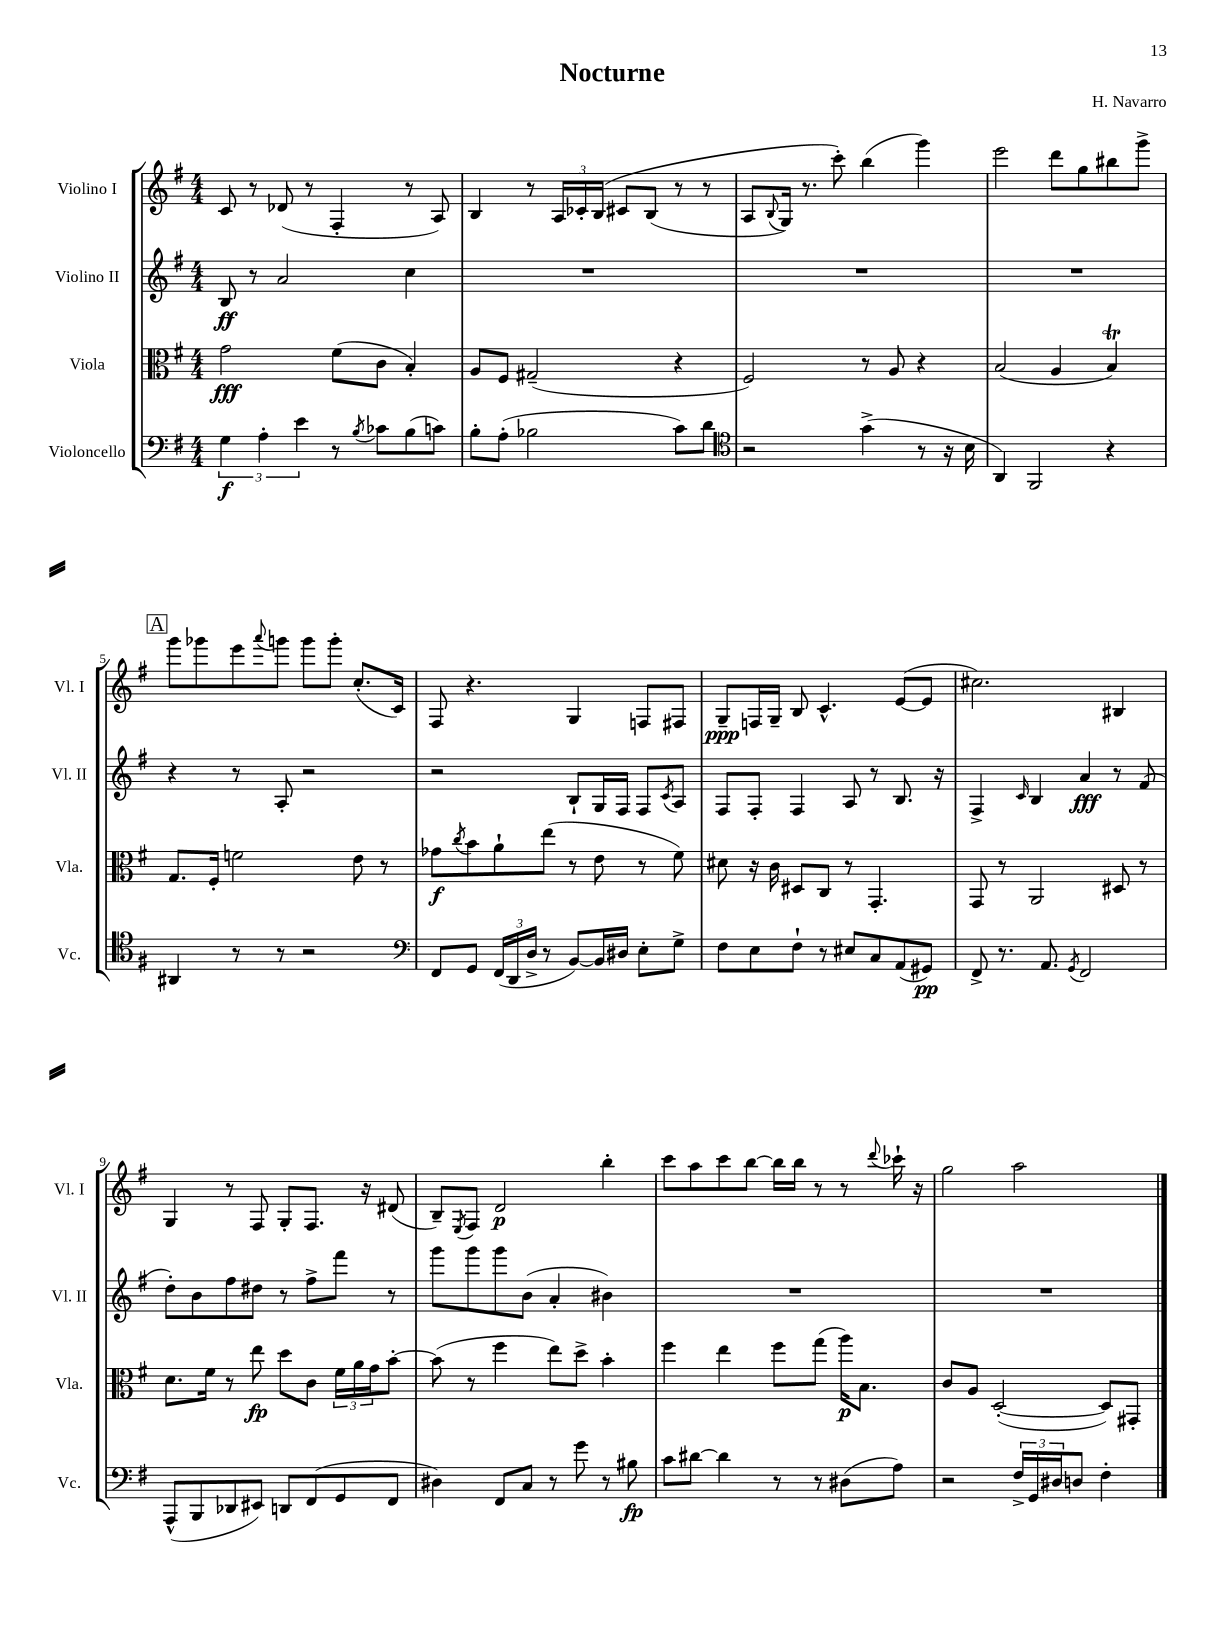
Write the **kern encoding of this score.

**kern	**dynam	**kern	**dynam	**kern	**dynam	**kern	**dynam
*part4	*part4	*part3	*part3	*part2	*part2	*part1	*part1
*staff4	*staff4	*staff3	*staff3	*staff2	*staff2	*staff1	*staff1
*I"Violoncello	*	*I"Viola	*	*I"Violino II	*	*I"Violino I	*
*I'Vc.	*	*I'Vla.	*	*I'Vl. II	*	*I'Vl. I	*
*clefF4	*	*clefC3	*	*clefG2	*	*clefG2	*
*k[f#]	*	*k[f#]	*	*k[f#]	*	*k[f#]	*
*M4/4	*	*M4/4	*	*M4/4	*	*M4/4	*
=1	=1	=1	=1	=1	=1	=1	=1
6G\	f	2g\	fff	8B/	ff	8c/	.
.	.	.	.	8r	.	8r	.
6A'\	.	.	.	.	.	.	.
.	.	.	.	2a/	.	(8d-X/	.
6e\	.	.	.	.	.	.	.
.	.	.	.	.	.	8r	.
8r	.	(8f#\L	.	.	.	4F#'/	.
8qB/	.	.	.	.	.	.	.
8c-X\L	.	8c\J	.	.	.	.	.
(8B\	.	4B'/)	.	4cc\	.	8r	.
8cn\J)	.	.	.	.	.	8A/)	.
=2	=2	=2	=2	=2	=2	=2	=2
8B'\L	.	8A/L	.	1r	.	4B/	.
(8A'\J	.	8F#/J	.	.	.	.	.
2B-X\	.	(2G#X~/	.	.	.	8r	.
.	.	.	.	.	.	24A/LL	.
.	.	.	.	.	.	24c-X'/	.
.	.	.	.	.	.	(24B/JJ	.
.	.	.	.	.	.	8c#X/L	.
.	.	.	.	.	.	(8B/J	.
8c\L)	.	4r	.	.	.	8r	.
8d\J	.	.	.	.	.	8r	.
=3	=3	=3	=3	=3	=3	=3	=3
*clefC4	*	*	*	*	*	*	*
2r	.	2F#/)	.	1r	.	8A/L	.
.	.	.	.	.	.	8qqB/	.
.	.	.	.	.	.	16G/Jk)	.
.	.	.	.	.	.	8.r	.
.	.	.	.	.	.	8ccc'\)	.
(4g^\	.	8r	.	.	.	(4bb\	.
.	.	8A/	.	.	.	.	.
8r	.	4r	.	.	.	4ggg\)	.
16r	.	.	.	.	.	.	.
16B\	.	.	.	.	.	.	.
=4	=4	=4	=4	=4	=4	=4	=4
4AA/)	.	(2B/	.	1r	.	2eee\	.
2FF#/	.	.	.	.	.	.	.
.	.	4A/	.	.	.	8ddd\L	.
.	.	.	.	.	.	8gg\	.
4r	.	4Bt/)	.	.	.	8bb#X\	.
.	.	.	.	.	.	8ggg^\J	.
!!LO:LB:g=z
!!LO:REH:place=s1:t=A
=5	=5	=5	=5	=5	=5	=5	=5
4AA#X/	.	8.G/L	.	4r	.	8ggg\L	.
.	.	.	.	.	.	8ggg-X\	.
.	.	16F#'/Jk	.	.	.	.	.
8r	.	2fn\	.	8r	.	8eee\	.
.	.	.	.	.	.	8qqaaa/	.
8r	.	.	.	8A'/	.	8gggn\J	.
2r	.	.	.	2r	.	8ggg\L	.
.	.	.	.	.	.	8ggg'\J	.
.	.	8e\	.	.	.	(8.cc'/L	.
.	.	8r	.	.	.	.	.
.	.	.	.	.	.	16c/Jk)	.
=6	=6	=6	=6	=6	=6	=6	=6
*clefF4	*	*	*	*	*	*	*
8FF#/L	.	8g-X\L	f	2r	.	8F#/	.
.	.	8qcc/	.	.	.	.	.
8GG/J	.	8b\	.	.	.	4.r	.
(24FF#/LL	.	8a`\	.	.	.	.	.
24DD/	.	.	.	.	.	.	.
24D^/JJ	.	.	.	.	.	.	.
8r	.	(8ee\J	.	.	.	.	.
[8BB/L)	.	8r	.	8B`/L	.	4G/	.
16BB/L]	.	8e\	.	16G/L	.	.	.
16D#X/JJ	.	.	.	16F#/JJ	.	.	.
8E'\L	.	8r	.	8F#/L	.	8Fn/L	.
.	.	.	.	8qc/	.	.	.
8G^\J	.	8f#\)	.	8A/J	.	8F#X/J	.
=7	=7	=7	=7	=7	=7	=7	=7
8F#\L	.	8d#X\	.	8F#/L	.	8G~/L	ppp
8E\	.	16r	.	8F#'/J	.	16Fn/L	.
.	.	16c\	.	.	.	16G~/JJ	.
8F#`\J	.	8D#X/L	.	4F#/	.	8B/	.
8r	.	8C/J	.	.	.	4.c^^/	.
8E#X/L	.	8r	.	8A/	.	.	.
8C/	.	4.GG'/	.	8r	.	.	.
(8AA/	.	.	.	8.B/	.	([8e/L	.
8GG#X/J)	pp	.	.	.	.	8e/J]	.
.	.	.	.	16r	.	.	.
=8	=8	=8	=8	=8	=8	=8	=8
8FF#^/	.	8GG/	.	4F#^/	.	2.cc#X\)	.
8.r	.	8r	.	.	.	.	.
.	.	.	.	16qqc/	.	.	.
.	.	2AA/	.	4B/	.	.	.
8.AA/	.	.	.	.	.	.	.
8qGG/	.	.	.	.	.	.	.
2FF#/	.	.	.	4a/	fff	.	.
.	.	8D#X/	.	8r	.	4B#X/	.
.	.	8r	.	(8f#/	.	.	.
!!LO:LB:g=z
=9	=9	=9	=9	=9	=9	=9	=9
(8AAA^^/L	.	8.d\L	.	8dd'\L)	.	4G/	.
8BBB/	.	.	.	8b\	.	.	.
.	.	16f#\Jk	.	.	.	.	.
8DD-X/	.	8r	.	8ff#\	.	8r	.
8EE#X/J)	.	8ee\	fp	8dd#X\J	.	8F#/	.
8DDn/L	.	8dd\L	.	8r	.	8G'/L	.
(8FF#/	.	8c\J	.	8ff#^\L	.	8.F#/J	.
8GG/	.	24f#\LL	.	8fff#\J	.	.	.
.	.	24a\	.	.	.	.	.
.	.	.	.	.	.	16r	.
.	.	24g\J	.	.	.	.	.
8FF#/J	.	[8b'\J	.	8r	.	(8d#X/	.
=10	=10	=10	=10	=10	=10	=10	=10
4D#X\)	.	(8b\]	.	8ggg\L	.	8B~/L)	.
.	.	.	.	.	.	8qE/	.
.	.	8r	.	8ggg\	.	8F#/J	.
8FF#/L	.	4ff#\	.	8ggg\	.	2d/	p
8C/J	.	.	.	(8b\J	.	.	.
8r	.	8ee\L)	.	4a'/	.	.	.
8g\	.	8dd^\J	.	.	.	.	.
8r	.	4b'\	.	4b#X\)	.	4bb'\	.
8B#X\	fp	.	.	.	.	.	.
=11	=11	=11	=11	=11	=11	=11	=11
8c\L	.	4ff#\	.	1r	.	8ccc\L	.
[8d#X\J	.	.	.	.	.	8aa\	.
4d#\]	.	4ee\	.	.	.	8ccc\	.
.	.	.	.	.	.	[8bb\J	.
8r	.	8ff#\L	.	.	.	16bb\LL]	.
.	.	.	.	.	.	16bb\JJ	.
8r	.	(8gg\J	.	.	.	8r	.
(8D#X\L	.	16aa\KL)	p	.	.	8r	.
.	.	8.B\J	.	.	.	.	.
.	.	.	.	.	.	8qqddd/	.
8A\J)	.	.	.	.	.	16ccc-X`\	.
.	.	.	.	.	.	16r	.
=12	=12	=12	=12	=12	=12	=12	=12
2r	.	8c/L	.	1r	.	2gg\	.
.	.	8A/J	.	.	.	.	.
.	.	([2D'/	.	.	.	.	.
24F#^/LL	.	.	.	.	.	2aa\	.
24GG/	.	.	.	.	.	.	.
24D#X/J	.	.	.	.	.	.	.
8Dn/J	.	.	.	.	.	.	.
4F#'\	.	8D/L])	.	.	.	.	.
.	.	8GG#X'/J	.	.	.	.	.
==	==	==	==	==	==	==	==
*-	*-	*-	*-	*-	*-	*-	*-
